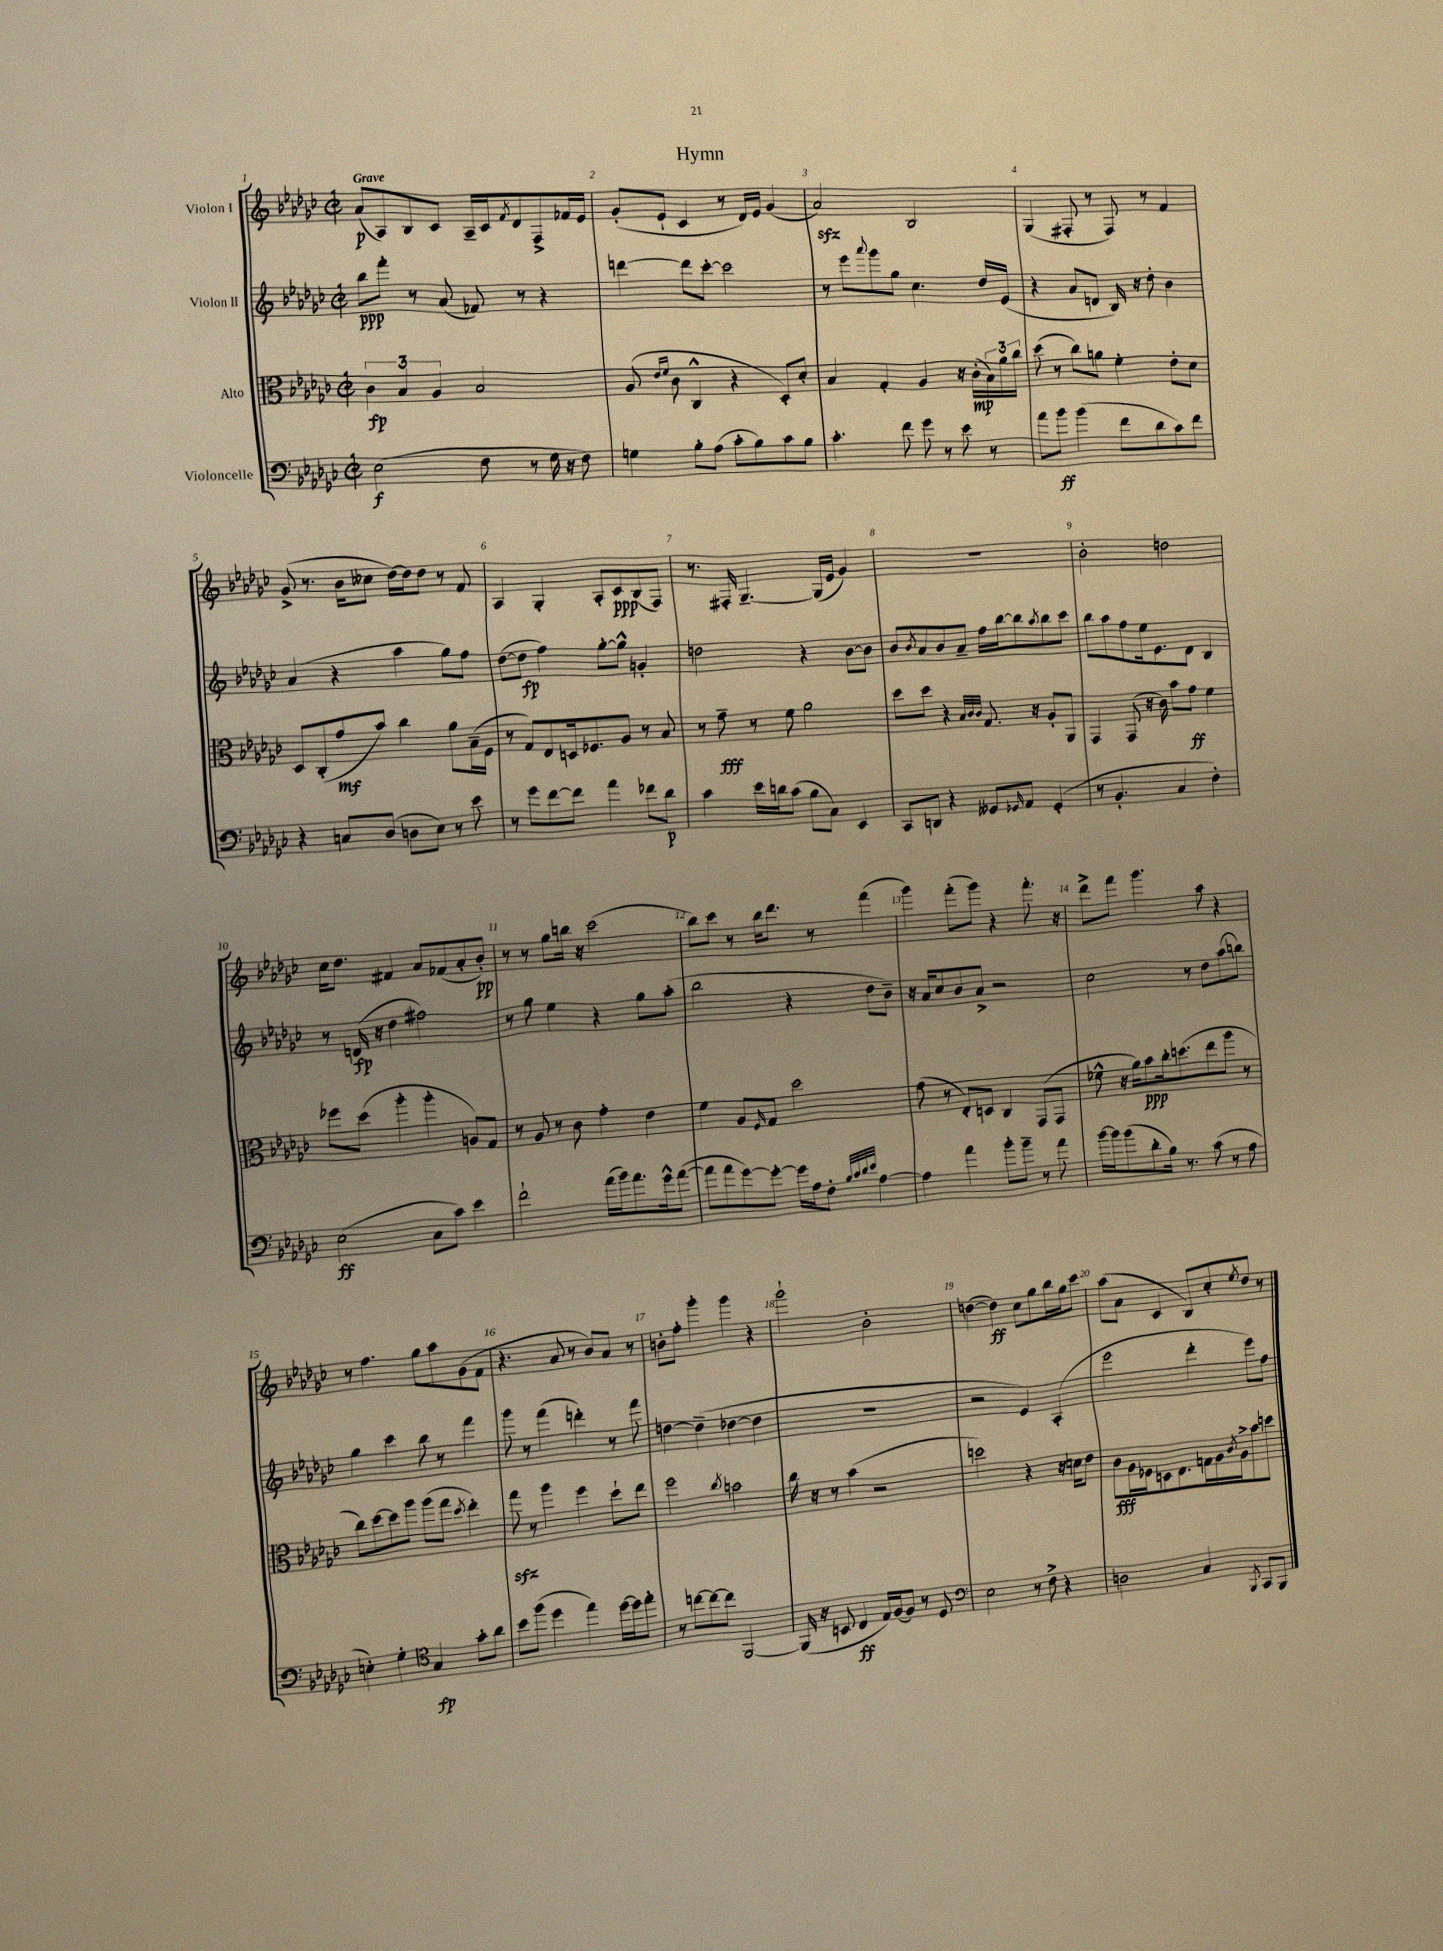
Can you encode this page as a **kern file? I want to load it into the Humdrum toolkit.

**kern	**kern	**kern	**kern
*staff4	*staff3	*staff2	*staff1
*clefF4	*clefC3	*clefG2	*clefG2
*k[b-e-a-d-g-c-]	*k[b-e-a-d-g-c-]	*k[b-e-a-d-g-c-]	*k[b-e-a-d-g-c-]
*M2/2	*M2/2	*M2/2	*M2/2
*met(c|)	*met(c|)	*met(c|)	*met(c|)
(2E-	6c-	8bb-	(8a-
.	.	8fff'	8A-)
.	6B-	.	.
.	.	8r	8B-
.	6A-	.	.
.	.	(8a-	8c-
8F	2B-	8f-)	16A-~
.	.	.	16c-
.	.	.	8qf
8r	.	8r	8d-
16G-	.	4r	8F^
16r	.	.	.
8F)	.	.	16f-
.	.	.	16e-
=	=	=	=
4G	(8A-	[4ddd	(8g-'
.	16qqe-	.	.
.	16qqf	.	.
.	8c-	.	8e-`
8B-'	4C-^^	8ddd]	4c-
(8A-	.	[8ccc-'	.
8c-'	4r	2ccc-]	8r
8B-)	.	.	16d-)
.	.	.	16e-
8c-	8D-')	.	(4g-
8B-	8d-'	.	.
=	=	=	=
4.c-'	4B-	8r	2a-)
.	.	8eee-	.
.	.	8qqaaa-	.
.	4G-'	8ggg-	.
8f	.	8gg-	.
8g-	4A-	4.cc-	2B-
8r	.	.	.
8e-	16r	.	.
.	(16c-'	.	.
8r	24B-)	16dd-	.
.	24a-	.	.
.	.	(16e-	.
.	24cc-	.	.
=	=	=	=
8a-	(8dd-	4r	(4G-
8b-	8r	.	.
(4b-	8cc-)	8a-	8F#'
.	8a	8d	8r
8f	4f'	16B-)	8F#)
.	.	16r	.
8d-	.	8dd-'	8r
8c-)	8e-'	4b-	4f
8f	8d-	.	.
=	=	=	=
4r	8D-	(4a-	(8g-^
.	(8C-'	.	8.r
8C	8g-	4r	.
.	.	.	16b-
(8D-	8b-)	.	8cc--
8D	4cc-	4aa-	[16dd-)
.	.	.	16dd-]
8E-)	.	.	8dd-
8r	8a-	8gg-)	8r
8e-	(16B-~	8ff	8f
.	16F	.	.
=	=	=	=
8r	8r	([8dd-	4A-
8g-	8G-)	8dd-]	.
[8f	8E-	4ff)	4G-'
8f]	16D	.	.
.	8.F-	.	.
4a-	.	[8gg-'	8A-'
.	8A-	8gg-^^]	8c-
8f-	8r	4g'	(8B-
8d-	8B-	.	8F)
=	=	=	=
4c-	8r	2dd	8.r
.	8g-~	.	.
.	.	.	16F#'
16e-	8r	.	[4.G-~
16d	.	.	.
(8c-	8f	.	.
8B-	2a-	4r	.
8C-)	.	.	(16G-]
.	.	.	16e-
4EE-	.	[8b-	4g-)
.	.	8b-]	.
=	=	=	=
8CC-	8dd-	8b-	1r
.	.	8qb-	.
8DD	8dd-	8a-	.
4r	4r	8b-	.
.	.	8a-~	.
.	32qqB-	.	.
.	32qqc-	.	.
.	32qqc-	.	.
8GG--	8.G-	16ff	.
.	.	[16bb-	.
16qqGG-	.	.	.
8AA-	.	8bb-]	.
.	16r	.	.
.	.	8qaa-	.
(4GG-'	8A-'	8bb-	.
.	8AA-	8ccc-	.
=	=	=	=
8r	4GG-	8bb-	2b-'
4.BB-'	.	8aa-	.
.	(8GG-	8ff	.
.	16r	16ee-	.
.	16c-)	8.e-	.
4C-	8b-	.	2dd
.	8g-	8d-	.
4F')	4f	4B-	.
=	=	=	=
(2E-	8ff-	8r	16cc-
.	.	.	8.dd-
.	(8dd-	(16d	.
.	.	16r	.
.	4aa-'	4dd-	4f#
8C-	4aa-'	2ff#)	8a-
8c-)	.	.	(8f-
4e-	8A)	.	8a-'
.	8G-	.	8b-')
=	=	=	=
2f`	8r	8r	8r
.	8A-	8gg-	8r
.	8r	4ee-	8gg-
.	8c-	.	16bb
.	.	.	16r
(16a-	4g-'	4r	(2ccc-
16b-)	.	.	.
8.a-	.	.	.
.	4e-	8gg-	.
16g-^^	.	.	.
([8a-	.	(8aa-'	.
=	=	=	=
8a-]	4f	2bb-	8bb-)
8a-	.	.	8ccc-
[8g-)	8A-	.	8r
.	16qqF	.	.
8g-'_	8G-	.	16bb-
.	.	.	8.ddd-
16g-]	2dd-	4r	.
16A-	.	.	.
8F'	.	.	8r
32qqB-	.	.	.
32qqc-	.	.	.
32qqd-	.	.	.
32qqe-	.	.	.
[4A-	.	8dd-	(4fff
.	.	8b-~)	.
=	=	=	=
4A-]	(8g-	16r	4ggg-)
.	.	16a-	.
.	8r	8cc-	.
4a-	8E-')	8b-	(8fff'
.	8D	8a-^	8ggg-)
8b-'	4C-	2r	4r
8b-~	.	.	.
8r	(8GG-	.	8.fff'
8a-	8GG-	.	.
.	.	.	16r
=	=	=	=
[16b-	8f-^^	2cc-	8ddd-^
16b-]	.	.	.
(8b-	16r	.	8fff
.	16a-)	.	.
8d-'	8b-	.	4.ggg-
16B-)	16cc-'	.	.
8.r	(8.dd	.	.
.	.	8r	.
(8c-	8ee-	8dd-	8aa-
8r	8aa-	(8aa-	4r
8A-	8r	8bb)	.
=	=	=	=
4E')	8cc-)	4gg-	8r
.	[8dd-	.	4.ff
4G-'	8dd-]	4ccc-	.
.	8aa-	.	.
*clefC4	*	*	*
4G-	(8aa-	8bb-	8gg-
.	8gg-	8r	8aa-
.	8qdd-	.	.
8g-'	4ee-')	4fff	(8g-
8a-	.	.	8f
=	=	=	=
8b-	8gg-	8ggg-	4.r
(8ff	8r	8r	.
4dd-	4aa-	(4fff	.
.	.	.	8a-
4ee-)	4ff	4ddd')	8r
.	.	.	8b-)
[16dd-	8dd-`	8r	8a-
16dd-]	.	.	.
8ee-'	8ee-	8fff	8r
=	=	=	=
8r	2ff	[4dd	8b'
[8cc	.	.	8ff'
8cc_	.	(4dd~]	4ggg-'
8cc]	.	.	.
.	8qcc-	.	.
[2FF	2b	[4dd-	4ggg-
.	.	4dd-]	4r
=	=	=	=
(16FF]	16cc-	1r	2ggg-`
16r	16r	.	.
8BB	8r	.	.
4C-	(4b-	.	.
16E-)	2r	.	2b-'
(16F	.	.	.
8F)	.	.	.
8r	.	.	.
8D-	.	.	.
=	=	=	=
*clefF4	*	*	*
2E-	2dd)	2r	([4dd
.	.	.	4dd])
8r	4r	4e-)	8cc-
8F^	.	.	8gg-
4r	16r	(4A-'	16bb-
.	16d	.	16gg-
.	8e-	.	8ccc-
=	=	=	=
2D	8c-	2eee-	(8aa-
.	16A-	.	8a-
.	16F-	.	.
.	8D	.	4c-
.	8.E-	.	.
4C-	.	4ddd-'	8B-)
.	16G	.	.
.	16A-	.	8cc-'
.	8qc-	.	.
.	16A-^	.	.
8qBBB-	.	.	8qee-
8CC-	8b-	8eee-)	8dd-
8BBB-	8dd	8ff	8r
==	==	==	==
*-	*-	*-	*-
